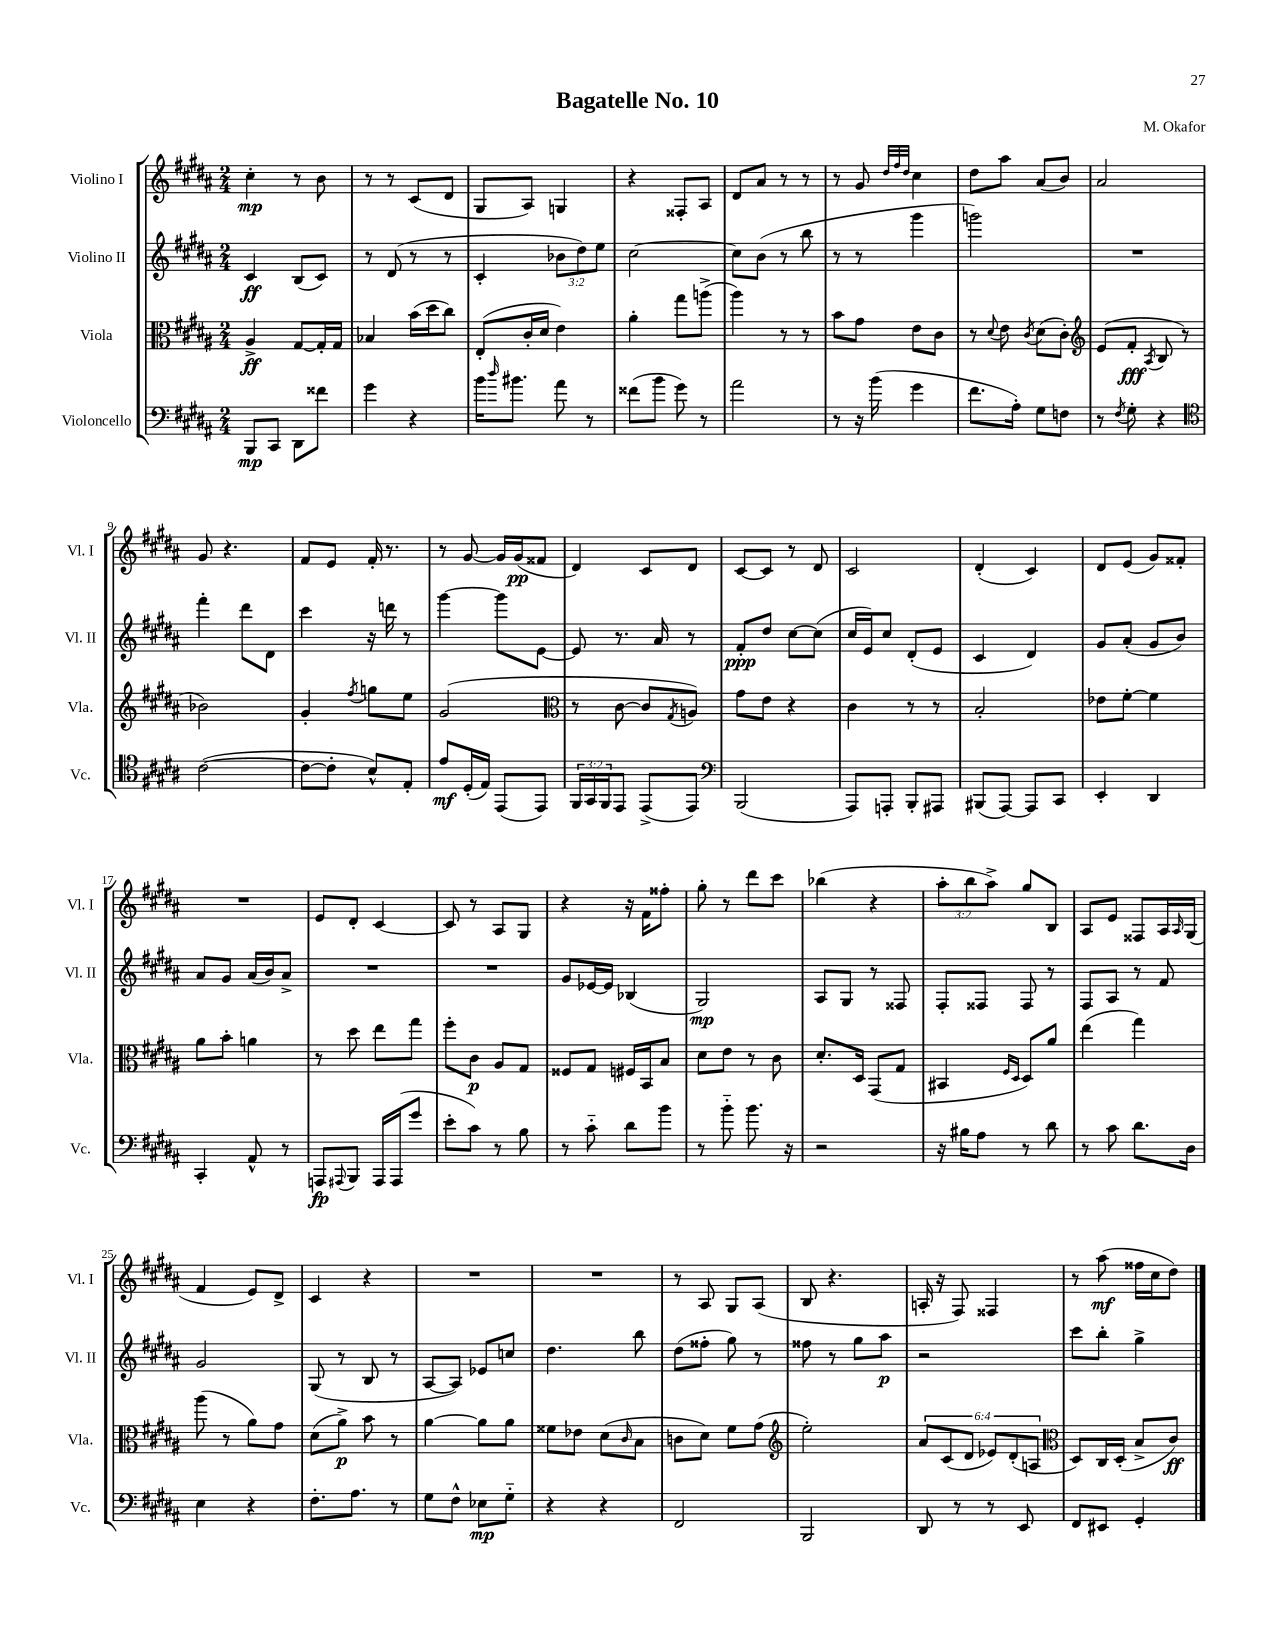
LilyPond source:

\header { title = "Bagatelle No. 10" composer = "M. Okafor" }
<<
\new StaffGroup <<
\new Staff = "s0" \with { instrumentName = "Violino I" shortInstrumentName = "Vl. I" } {
    \clef treble \key b \major \numericTimeSignature \time 2/4 \override Staff.TupletNumber.text = #tuplet-number::calc-fraction-text
    cis''4-.\mp r8 b'8 |
    r8 r8 cis'8( dis'8 |
    gis8 ais8) g4 |
    r4 fisis8-. ais8 |
    dis'8 ais'8 r8 r8 |
    r8 gis'8 \grace { dis''32 fis''32 dis''32 } cis''4 |
    dis''8 ais''8 ais'8( b'8) |
    ais'2 |
    gis'8 r4. |
    fis'8 e'8 fis'16-. r8. |
    r8 gis'8~ gis'16 gis'16\pp( fisis'8 |
    dis'4) cis'8 dis'8 |
    cis'8~ cis'8 r8 dis'8 |
    cis'2 |
    dis'4-.( cis'4) |
    dis'8 e'8( gis'8) fisis'8-. |
    R2 |
    e'8 dis'8-. cis'4~ |
    cis'8 r8 ais8 gis8 |
    r4 r16 fis'16 fisis''8-. |
    gis''8-. r8 dis'''8 cis'''8 |
    bes''4( r4 |
    \tuplet 3/2 { ais''8-. b''8 ais''8->) } gis''8 b8 |
    ais8 e'8 fisis8 ais16 \grace { ais16 } gis16( |
    fis'4 e'8) dis'8-> |
    cis'4 r4 |
    R2 |
    R2 |
    r8 ais8 gis8 ais8( |
    b8 r4. |
    a16-. r16 fis8) fisis4 |
    r8 ais''8\mf( fisis''16 cis''16 dis''8) \bar "|." |
}
\new Staff = "s1" \with { instrumentName = "Violino II" shortInstrumentName = "Vl. II" } {
    \clef treble \key b \major \numericTimeSignature \time 2/4 \override Staff.TupletNumber.text = #tuplet-number::calc-fraction-text
    cis'4\ff b8( cis'8) |
    r8 dis'8( r8 r8 |
    cis'4-. \tuplet 3/2 { bes'8 dis''8) e''8 } |
    cis''2~ |
    cis''8 b'8( r8 b''8 |
    r8 r8 gis'''4 |
    g'''2) |
    R2 |
    fis'''4-. dis'''8 dis'8 |
    cis'''4 r16 d'''16 r8 |
    gis'''4~ gis'''8 e'8~ |
    e'8 r8. ais'16 r8 |
    fis'8-.\ppp dis''8 cis''8~ cis''8( |
    cis''16 e'16) cis''8 dis'8-.( e'8 |
    cis'4 dis'4) |
    gis'8 ais'8-.( gis'8 b'8) |
    ais'8 gis'8 ais'16( b'16) ais'8-> |
    R2 |
    R2 |
    gis'8 ees'16~ ees'16 bes4( |
    gis2\mp) |
    ais8 gis8 r8 fisis8 |
    fis8-. fisis8 fisis8 r8 |
    fis8 ais8 r8 fis'8 |
    gis'2 |
    gis8( r8 b8 r8 |
    ais8~ ais8) ees'8 c''8 |
    dis''4. b''8 |
    dis''8( fisis''8-. gis''8) r8 |
    fisis''8 r8 gis''8 ais''8\p |
    r2 |
    cis'''8 b''8-. gis''4-> \bar "|." |
}
\new Staff = "s2" \with { instrumentName = "Viola" shortInstrumentName = "Vla." } {
    \clef alto \key b \major \numericTimeSignature \time 2/4 \override Staff.TupletNumber.text = #tuplet-number::calc-fraction-text
    ais4->\ff gis8~ gis16-. gis16 |
    bes4 b'16( dis''16 cis''8) |
    e8-.( cis'16-. dis'16 e'4) |
    ais'4-. gis''8 a''8->( |
    ais''4) r8 r8 |
    b'8 gis'8 e'8 cis'8 |
    r8 \appoggiatura { dis'8 } e'8 \acciaccatura { cis'8 } dis'8( cis'8-.) |
    \clef treble e'8( fis'8-.\fff \acciaccatura { ais8 } b8 r8 |
    bes'2) |
    gis'4-. \acciaccatura { fis''8 } g''8 e''8 |
    gis'2( |
    \clef alto r8 cis'8~ cis'8 \acciaccatura { gis8 } a8) |
    gis'8 e'8 r4 |
    cis'4 r8 r8 |
    b2-. |
    ees'8 fis'8~-. fis'4 |
    ais'8 b'8-. a'4 |
    r8 dis''8 e''8 gis''8 |
    fis''8-. cis'8\p ais8 gis8 |
    fisis8 gis8 fis16 b,16 b8 |
    dis'8 e'8 r8 cis'8 |
    dis'8.-. dis16 gis,8( gis8 |
    bis,4 \grace { fis16 dis16 } dis8) ais'8 |
    e''4( gis''4) |
    ais''8( r8 ais'8) gis'8 |
    dis'8( ais'8->\p) b'8 r8 |
    ais'4~ ais'8 ais'8 |
    fisis'8 ees'8 dis'8( \grace { cis'16 } b8 |
    c'8 dis'8) fis'8 gis'8( |
    \clef treble e''2-.) |
    \tuplet 6/4 { ais'8 cis'8( dis'8 ees'8) dis'8-.( a8 } |
    \clef alto dis8) cis16 dis16-.( b8-> cis'8\ff) \bar "|." |
}
\new Staff = "s3" \with { instrumentName = "Violoncello" shortInstrumentName = "Vc." } {
    \clef bass \key b \major \numericTimeSignature \time 2/4 \override Staff.TupletNumber.text = #tuplet-number::calc-fraction-text
    b,,8\mp cis,8 dis,8 fisis'8 |
    gis'4 r4 |
    b'16 \grace { dis''16 } bis'8. ais'8 r8 |
    fisis'8( b'8 gis'8) r8 |
    ais'2 |
    r8 r16 b'16( gis'4 |
    fis'8. ais16-.) gis8 f8 |
    r8 \acciaccatura { fis8 } gis8-. r4 |
    \clef tenor cis'2~( |
    cis'8~ cis'8-. b8-^) e8-. |
    e'8\mf dis16-.( e16) e,8( e,8) |
    \tuplet 3/2 { fis,16 gis,16 fis,16 } e,8 e,8->( e,8) |
    \clef bass b,,2( |
    ais,,8) a,,8-. b,,8-. ais,,8 |
    bis,,8( ais,,8~) ais,,8 cis,8 |
    e,4-. dis,4 |
    cis,4-. ais,8-^ r8 |
    a,,8\fp \appoggiatura { ais,,8 } b,,8 ais,,16 ais,,16( gis'8 |
    e'8-. cis'8) r8 b8 |
    r8 cis'8-_ dis'8 b'8 |
    r8 b'8-_ b'8. r16 |
    r2 |
    r16 bis16 ais8 r8 dis'8 |
    r8 cis'8 dis'8. dis16 |
    e4 r4 |
    fis8.-. ais8. r8 |
    gis8 fis8-^ ees8\mp gis8-_ |
    r4 r4 |
    fis,2 |
    b,,2 |
    dis,8 r8 r8 e,8 |
    fis,8 eis,8 gis,4-. \bar "|." |
}
>>
>>
